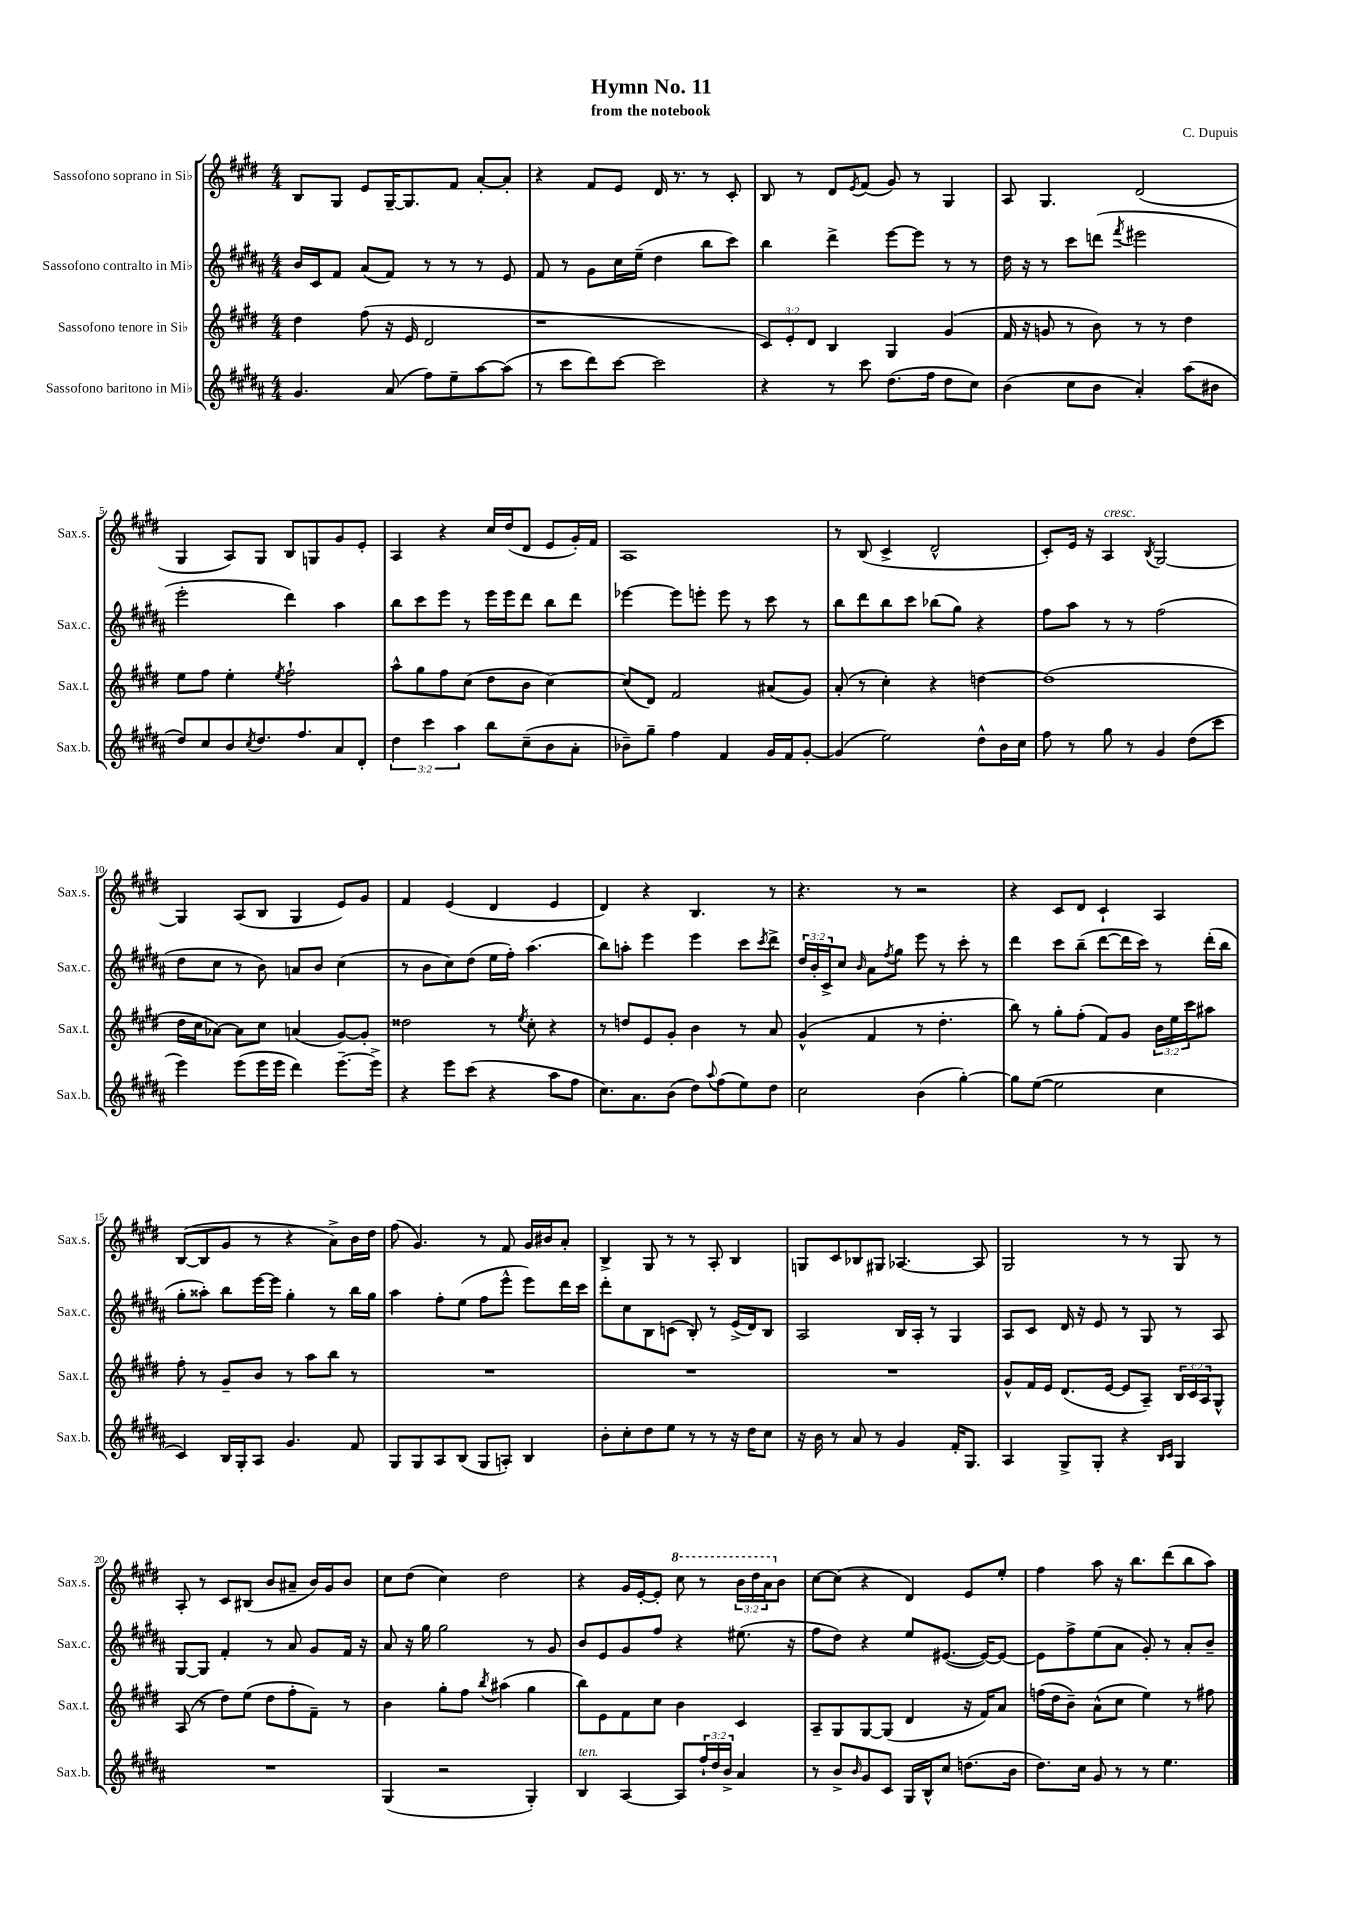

**kern	**kern	**kern	**kern
*staff4	*staff3	*staff2	*staff1
*clefG2	*clefG2	*clefG2	*clefG2
*k[f#c#g#d#a#]	*k[f#c#g#d#]	*k[f#c#g#d#a#]	*k[f#c#g#d#]
*M4/4	*M4/4	*M4/4	*M4/4
4.g#	4dd#	16b	8B
.	.	16c#	.
.	.	8f#	8G#
.	(8ff#	(8a#	8e
(8a#	16r	8f#)	[16G#~
.	16e	.	8.G#]
8ff#)	2d#	8r	.
8ee~	.	8r	8f#
[8aa#	.	8r	[8a'
(8aa#]	.	8e	8a']
=	=	=	=
8r	1r	8f#	4r
8ccc#	.	8r	.
8ddd#)	.	8g#	8f#
[8ccc#	.	16cc#	8e
.	.	(16ee~	.
2ccc#]	.	4dd#	16d#
.	.	.	8.r
.	.	8bb	8r
.	.	8ccc#)	8c#'
=	=	=	=
4r	12c#)	4bb	8B
.	12e'	.	.
.	.	.	8r
.	12d#	.	.
8r	4B	4ddd#^	8d#
.	.	.	8qe
8ccc#	.	.	(8f#
(8.dd#	4G#	[8eee	8g#)
.	.	8eee]	8r
16ff#	.	.	.
8dd#	(4g#	8r	4G#
8cc#)	.	8r	.
=	=	=	=
(4b	16f#	16dd#	8A
.	16r	16r	.
.	8g	8r	4.G#
8cc#	8r	8ccc#	.
8b	8b)	(8ddd	.
.	.	8qfff#	.
4a#')	8r	2eee#	(2d#
.	8r	.	.
(8aa#	4dd#	.	.
8b#	.	.	.
=	=	=	=
8dd#)	8ee	2eee'	4G#
8cc#	8ff#	.	.
8b	4ee'	.	8A)
8qcc#	.	.	.
8.dd#	.	.	8G#
.	8qee	.	.
.	2ff#`	4ddd#)	8B
8.ff#	.	.	.
.	.	.	8G
8a#	.	4aa#	8g#
8d#'	.	.	8e'
=	=	=	=
6dd#	8aa^^	8bb	4A
.	8gg#	8ccc#	.
6ccc#	.	.	.
.	8ff#	8eee	4r
6aa#	.	.	.
.	(8cc#	8r	.
8bb	8dd#	16eee	16cc#
.	.	16eee	(16dd#
(8cc#~	8b	8ddd#	8d#
8b	[4cc#)	8bb	8e
8a#'	.	8ddd#	16g#')
.	.	.	16f#
=	=	=	=
8b-~)	(8cc#]	[4eee-	1A
8gg#~	8d#)	.	.
4ff#	2f#	8eee-]	.
.	.	8eee'	.
4f#	.	8eee	.
.	.	8r	.
16g#	(8a#	8ccc#	.
16f#	.	.	.
[8g#'	8g#)	8r	.
=	=	=	=
(4g#]	(8a'	8bb	8r
.	8r	8ddd#	(8B
2ee)	4cc#')	8bb	4c#^
.	.	8ccc#	.
.	4r	(8bb-	2d#^^
.	.	8gg#)	.
8dd#^^	[4dd	4r	.
16b	.	.	.
16cc#	.	.	.
=	=	=	=
8ff#	(1dd]	8ff#	8c#')
8r	.	8aa#	16e
.	.	.	16r
8gg#	.	8r	4A
8r	.	8r	.
.	.	.	8qB
4g#	.	(2ff#	[2G#
(8dd#	.	.	.
8ccc#	.	.	.
=	=	=	=
4eee)	16dd#	8dd#	4G#]
.	16cc#	.	.
.	[8a-)	8cc#	.
(8eee	8a-]	8r	(8A
16eee	8cc#	8b)	8B
16eee	.	.	.
4ddd#)	(4a	8a	4G#
.	.	8b	.
[8.eee~	[8g#)	(4cc#	8e)
.	8g#']	.	8g#
16eee^]	.	.	.
=	=	=	=
4r	2dd##	8r	4f#
.	.	8b	.
8eee	.	8cc#)	(4e
(8ccc#	.	(8dd#	.
4r	8r	16ee	4d#
.	.	16ff#')	.
.	8qee	.	.
.	8cc#'	(4.aa#	.
8aa#	4r	.	4e
8ff#	.	.	.
=	=	=	=
8.cc#)	8r	8bb)	4d#)
.	8dd	8aa'	.
8.a#	.	.	.
.	8e	4eee	4r
(8b	8g#'	.	.
8dd#)	4b	4eee	4.B
8qqaa#	.	.	.
(8ff#	.	.	.
8ee)	8r	8ccc#	.
.	.	8qccc#	.
8dd#	8a	8ddd#^	8r
=	=	=	=
2cc#	(4g#^^	24dd#	4.r
.	.	24b'	.
.	.	24c#^	.
.	.	8cc#	.
.	.	16qqb	.
.	4f#	8a#	.
.	.	8qff#	.
.	.	8gg#	8r
(4b	8r	8eee	2r
.	4.dd#'	8r	.
[4gg#')	.	8ccc#'	.
.	.	8r	.
=	=	=	=
8gg#]	8bb)	4ddd#	4r
([8ee	8r	.	.
2ee]	8gg#'	8ccc#	8c#
.	(8ff#'	(8bb~	8d#
.	8f#)	[8ddd#	4c#`
.	8g#	16ddd#]	.
.	.	16ccc#)	.
4cc#	24b	8r	4A
.	24ee	.	.
.	24ccc#	.	.
.	8aa#	(16ddd#'	.
.	.	16bb	.
=	=	=	=
4c#)	8ff#'	8gg#'	([8B
.	8r	8aa##')	8B]
16B	8g#~	8bb	8g#
16G#'	.	.	.
8A#	8b	[16eee	8r
.	.	16eee]	.
4.g#	8r	4gg#'	4r
.	8aa	.	.
.	8bb	8r	8a^)
8f#	8r	16bb	16b
.	.	16gg#	16dd#
=	=	=	=
8G#	1r	4aa#	(8ff#
8G#	.	.	4.g#)
8A#	.	8ff#'	.
(8B	.	(8ee	.
8G#	.	8ff#	8r
8A')	.	8eee^^	8f#
4B	.	8eee)	16g#
.	.	.	16b#
.	.	16ddd#	8a'
.	.	16ccc#	.
=	=	=	=
8b'	1r	8ddd#'	4B^
8cc#'	.	8cc#	.
8dd#	.	8B	8G#
8ee	.	(8c	8r
8r	.	8B')	8r
8r	.	8r	8A'
16r	.	(16e^	4B
16dd#	.	16d#)	.
8cc#	.	8B	.
=	=	=	=
16r	1r	2A#	8G
16b	.	.	.
8r	.	.	8c#
8a#	.	.	8B-
8r	.	.	8G#
4g#	.	16B	[4.A-
.	.	16A#'	.
.	.	8r	.
16f#'	.	4G#	.
8.G#	.	.	.
.	.	.	8A-]
=	=	=	=
4A#	8g#^^	8A#	2G#
.	16f#	8c#	.
.	16e	.	.
8G#^	(8.d#	16d#	.
.	.	16r	.
8G#'	.	8e	.
.	[16e	.	.
4r	8e]	8r	8r
.	8A~)	8G#	8r
16qqB	.	.	.
16qqc#	.	.	.
4G#	24B	8r	8G#
.	24c#	.	.
.	24A	.	.
.	8G#^^	8A#	8r
=	=	=	=
1r	(8A	[8G#	8A'
.	8r	8G#]	8r
.	8dd#)	4f#'	8c#
.	(8ee	.	(8B#
.	8dd#	8r	8b
.	8ff#'	8a#	8a#~
.	8f#~)	8g#	16b)
.	.	.	16g#
.	8r	16f#	8b
.	.	16r	.
=	=	=	=
(4G#	4b	8a#	8cc#
.	.	16r	(8dd#
.	.	16gg#	.
2r	8gg#'	2gg#	4cc#)
.	8ff#	.	.
.	8qbb	.	.
.	(4aa#	.	2dd#
4G#')	4gg#	8r	.
.	.	8g#	.
=	=	=	=
4B	8bb)	8b	4r
.	8e	8e	.
[4A#	8f#	8g#	16g#
.	.	.	[16e'
.	8cc#	8ff#	8e']
8A#]	4b	4r	8ccc#
24ff#`	.	.	8r
24dd#	.	.	.
24b^	.	.	.
4a#	4c#	(8.ee#	24bb
.	.	.	24ddd#
.	.	.	24aa
.	.	.	8b
.	.	16r	.
=	=	=	=
8r	8A~	8ff#	[8cc#
8b^	8G#	8dd#)	(8cc#]
16qqb	.	.	.
8g#	[8G#	4r	4r
8c#	(8G#]	.	.
16G#	4d#	8ee	4d#)
16B^^	.	.	.
8cc#	.	([8.e#	.
(8.dd	16r	.	8e
.	16f#)	16e#_)	.
.	8a	8e#_	8ee'
16b	.	.	.
=	=	=	=
8.dd#)	(16ff	8e#]	4ff#
.	16dd#	.	.
.	8b~)	8ff#^	.
16cc#	.	.	.
8g#	(8a^^	(8ee	8aa
8r	8cc#	8a#	16r
.	.	.	8.bb
8r	4ee)	8g#')	.
4.ee	.	8r	(8ddd#
.	8r	8a#'	8bb
.	8ff#	8b~	8aa)
==	==	==	==
*-	*-	*-	*-
